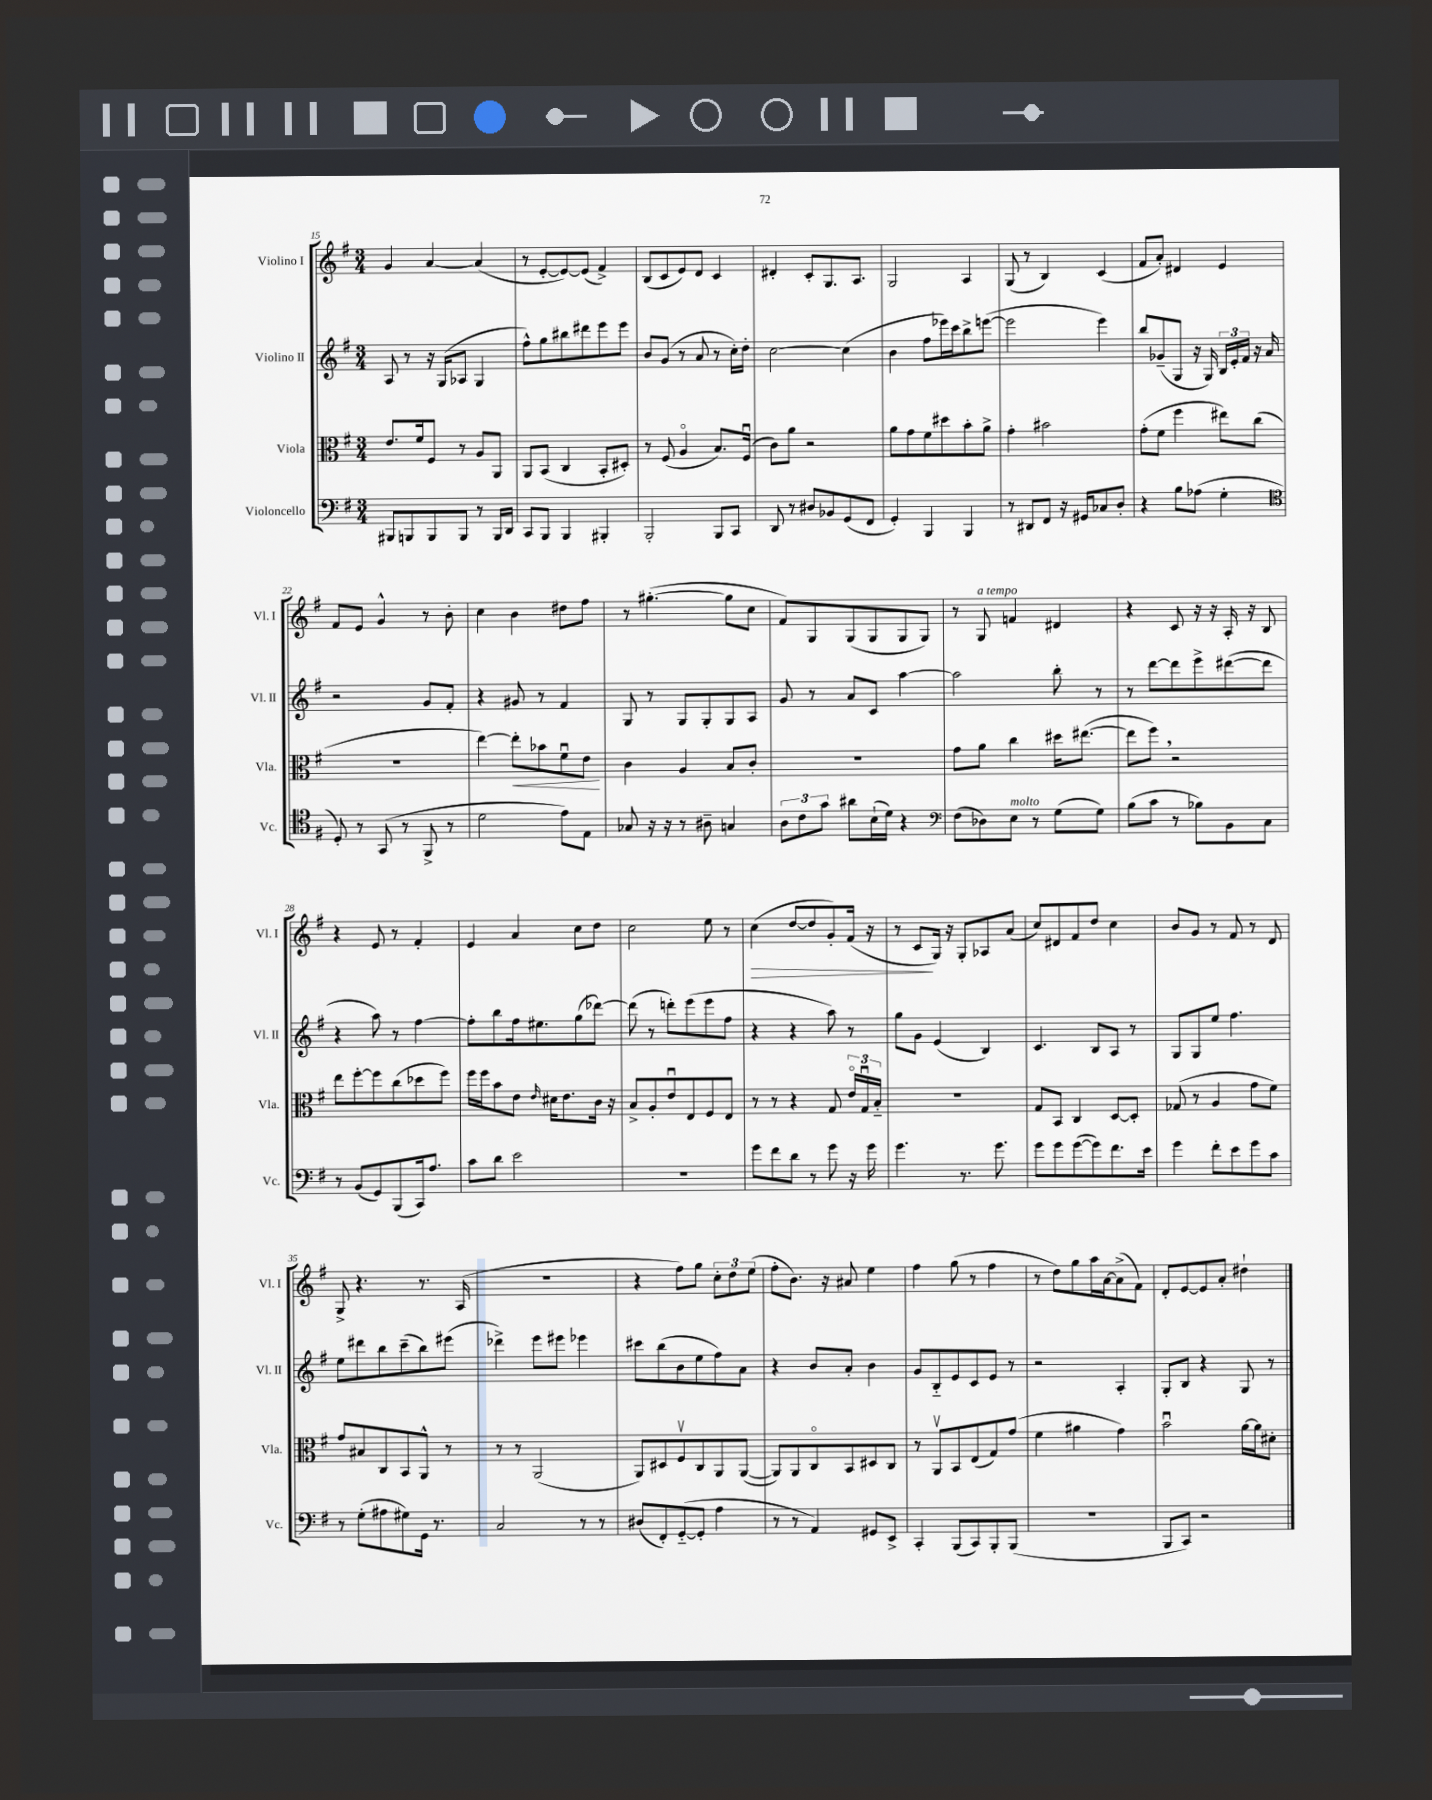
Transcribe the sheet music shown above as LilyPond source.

<<
\new StaffGroup <<
\new Staff = "s0" \with { instrumentName = "Violino I" shortInstrumentName = "Vl. I" } {
    \clef treble \key g \major \numericTimeSignature \time 3/4
    \autoBeamOff g'4 a'4~ a'4( |
    r8 e'8[~-. e'8~) e'8]( fis'4->) |
    b8[( c'8 e'8) d'8] c'4 |
    dis'4-. c'8[-. g8. a8.] |
    g2 a4 |
    g8( r8 b4) c'4( |
    fis'8[ a'8]-.) dis'4 e'4 |
    fis'8[ e'8] g'4-^ r8 b'8-. |
    c''4 b'4 dis''8[ fis''8] |
    r8 gis''4.~-.( gis''8[ c''8] |
    fis'8[) g8 g8( g8 g8 g8]) |
    r8 g8^\markup { \italic "a tempo" } f'4 dis'4 |
    r4 c'8 r16 r16 a16-. r16 b8 |
    r4 e'8 r8 fis'4-. |
    e'4 a'4 c''8[ d''8] |
    c''2 e''8 r8 |
    c''4\>( d''8[~ d''8 g'8-.) fis'16]( r16 |
    r8 c'8[\! g16]) r16 g8[-. aes8 a'8]( |
    c''8[) dis'8 fis'8 d''8] c''4 |
    b'8[ g'8] r8 fis'8 r8 d'8 |
    g8-> r4. r8. a16( |
    R2. |
    r4 fis''8[) g''8] \tuplet 3/2 { c''8[-. d''8 e''8]( } |
    fis''8[-. b'8.]) r16 ais'8 e''4 |
    fis''4 g''8( r8 fis''4 |
    r8 d''8[) g''8 a''16 a'16~ a'8->( fis'8]) |
    d'8[-. e'8~ e'8 a'8]-. dis''4-! \bar "|." |
}
\new Staff = "s1" \with { instrumentName = "Violino II" shortInstrumentName = "Vl. II" } {
    \clef treble \key g \major \numericTimeSignature \time 3/4
    \autoBeamOff a8 r8 r16 g16[( aes8] g4 |
    fis''8[-^) g''8 bis''8 dis'''8 e'''8 e'''8] |
    b'8[ g'8]( r8 a'8 r8 c''16[-.) d''16]-. |
    c''2~ c''4( |
    b'4 fis''8[ ees'''16) c'''16 b''8-> e'''8]~( |
    e'''2 e'''4) |
    b''8[ ges'8--( g8] r16 g16) \tuplet 3/2 { b16[ e'16-. fis'16] } r16 a'16 |
    r2 g'8[ fis'8]-. |
    r4 gis'8 r8 fis'4 |
    g8 r8 g8[ g8-. g8 a8] |
    g'8 r8 a'8[ c'8] a''4~ |
    a''2 b''8-. r8 |
    r8 d'''8[~ d'''8 e'''8-> dis'''8~( dis'''8] |
    r4 a''8) r8 fis''4~ |
    fis''8[-. b''8 fis''16 eis''8. g''8( des'''8]~) |
    des'''8( r8 d'''8[-.) e'''8( e'''8 fis''8] |
    r4 r4 a''8) r8 |
    g''8[ g'8] e'4( b4) |
    c'4. b8[ a8] r8 |
    g8[ g8 e''8] fis''4. |
    e''8[ dis'''8 b''8 c'''8--( b''8) eis'''8]( |
    des'''4->) e'''8[ eis'''8] ees'''4 |
    cis'''8[ b''8( b'8 e''8 fis''8) a'8] |
    r4 b'8[ a'8]-. b'4 |
    g'8[ b8-_ e'8 c'8 e'8] r8 |
    r2 a4-. |
    g8[-. b8] r4 g8 r8 \bar "|." |
}
\new Staff = "s2" \with { instrumentName = "Viola" shortInstrumentName = "Vla." } {
    \clef alto \key g \major \numericTimeSignature \time 3/4
    \autoBeamOff e'8.[ fis'16 fis8] r8 a8[ a,8] |
    a,8[ b,8]( c4 b,8[-. dis8]-.) |
    r8 fis8( a4\flageolet b8.[) fis16]\downbow( |
    c'8[) a'8] r2 |
    a'8[ g'8 fis'8 dis''8 b'8-. a'8]-> |
    g'4-. bis'2 |
    g'8[-.( fis'8] fis''4 eis''8[) c''8]( |
    R2. |
    e''4~) e''8[-.\< bes'8 fis'8\downbow e'8]\! |
    c'4 a4 b8[ c'8]-. |
    r2. |
    g'8[ a'8] c''4 dis''16[ eis''8.]~( |
    eis''8[ fis''8]) \breathe r2 |
    e''8[ fis''8~-. fis''8 c''8( des''8 fis''8]) |
    fis''16[ fis''16 b'8 e'8] \grace { e'16 } dis'16[ e'8. c'16] r16 |
    b8[-> a8-. e'8\downbow e8 fis8 e8] |
    r8 r8 r4 g8 \tuplet 3/2 { e'16[\flageolet g16\downbow b16]-_ } |
    R2. |
    g8[ b,8] c4 d8[~ d8]-. |
    ges8( r8 a4 g'8[ fis'8]) |
    g'8[ bis8 c8 b,8 a,8]-^ r8 |
    r8 r8 a,2( |
    a,8[) dis8 fis8\upbow c8 a,8 a,8]~( |
    a,8[) a,8 c8\flageolet b,8 dis8 c8] |
    r8 a,8[\upbow b,8 e8( g8) g'8]( |
    fis'4 ais'4 g'4) |
    b'2\downbow a'16[~ a'16 dis'8]-. \bar "|." |
}
\new Staff = "s3" \with { instrumentName = "Violoncello" shortInstrumentName = "Vc." } {
    \clef bass \key g \major \numericTimeSignature \time 3/4
    \autoBeamOff bis,,8[ b,,8 b,,8 b,,8] r8 b,,16[ d,16] |
    c,8[ b,,8] b,,4 bis,,4-. |
    b,,2-. b,,8[ c,8] |
    d,8 r8 dis8[ bes,8 g,8( fis,8] |
    g,4-.) b,,4 b,,4 |
    r8 dis,8[ fis,8] r16 gis,16[ ces8 d8]-. |
    r4 b8[ aes8]( g4-. |
    \clef tenor d8-.) r8 g,8( r8 fis,8-> r8 |
    d'2 e'8[) e8] |
    ges8 r16 r16 r8 ais8-- g4 |
    \tuplet 3/2 { a8[ c'8 g'8] } ais'8[ b16-!( d'16]) r4 |
    \clef bass fis8[( des8) e8]^\markup { \italic "molto" } r8 g8[( g8]) |
    b8[( c'8] r8 bes8[) b,8 c8] |
    r8 b,8[( g,8) b,,8( c,16) a8.] |
    c'8[ d'8] e'2 |
    R2. |
    g'8[ fis'8 d'8] r8 g'8 r16 g'16 |
    g'4. r8. g'8. |
    g'8[ g'8 g'8~( g'8) fis'8. e'16] |
    g'4 fis'8[-. e'8 g'8 c'8] |
    r8 g8[-.( ais8 gis8) g,16] r8. |
    c2 r8 r8 |
    dis8[( fis,8-.) g,8~-_( g,8]-. a4 |
    r8 r8 a,4) gis,8[ e,8]-> |
    c,4-. b,,8[( c,8) b,,8-. b,,8]( |
    R2. |
    b,,8[ c,8]) r2 \bar "|." |
}
>>
>>
\layout { \context { \Score currentBarNumber = #15 } }
